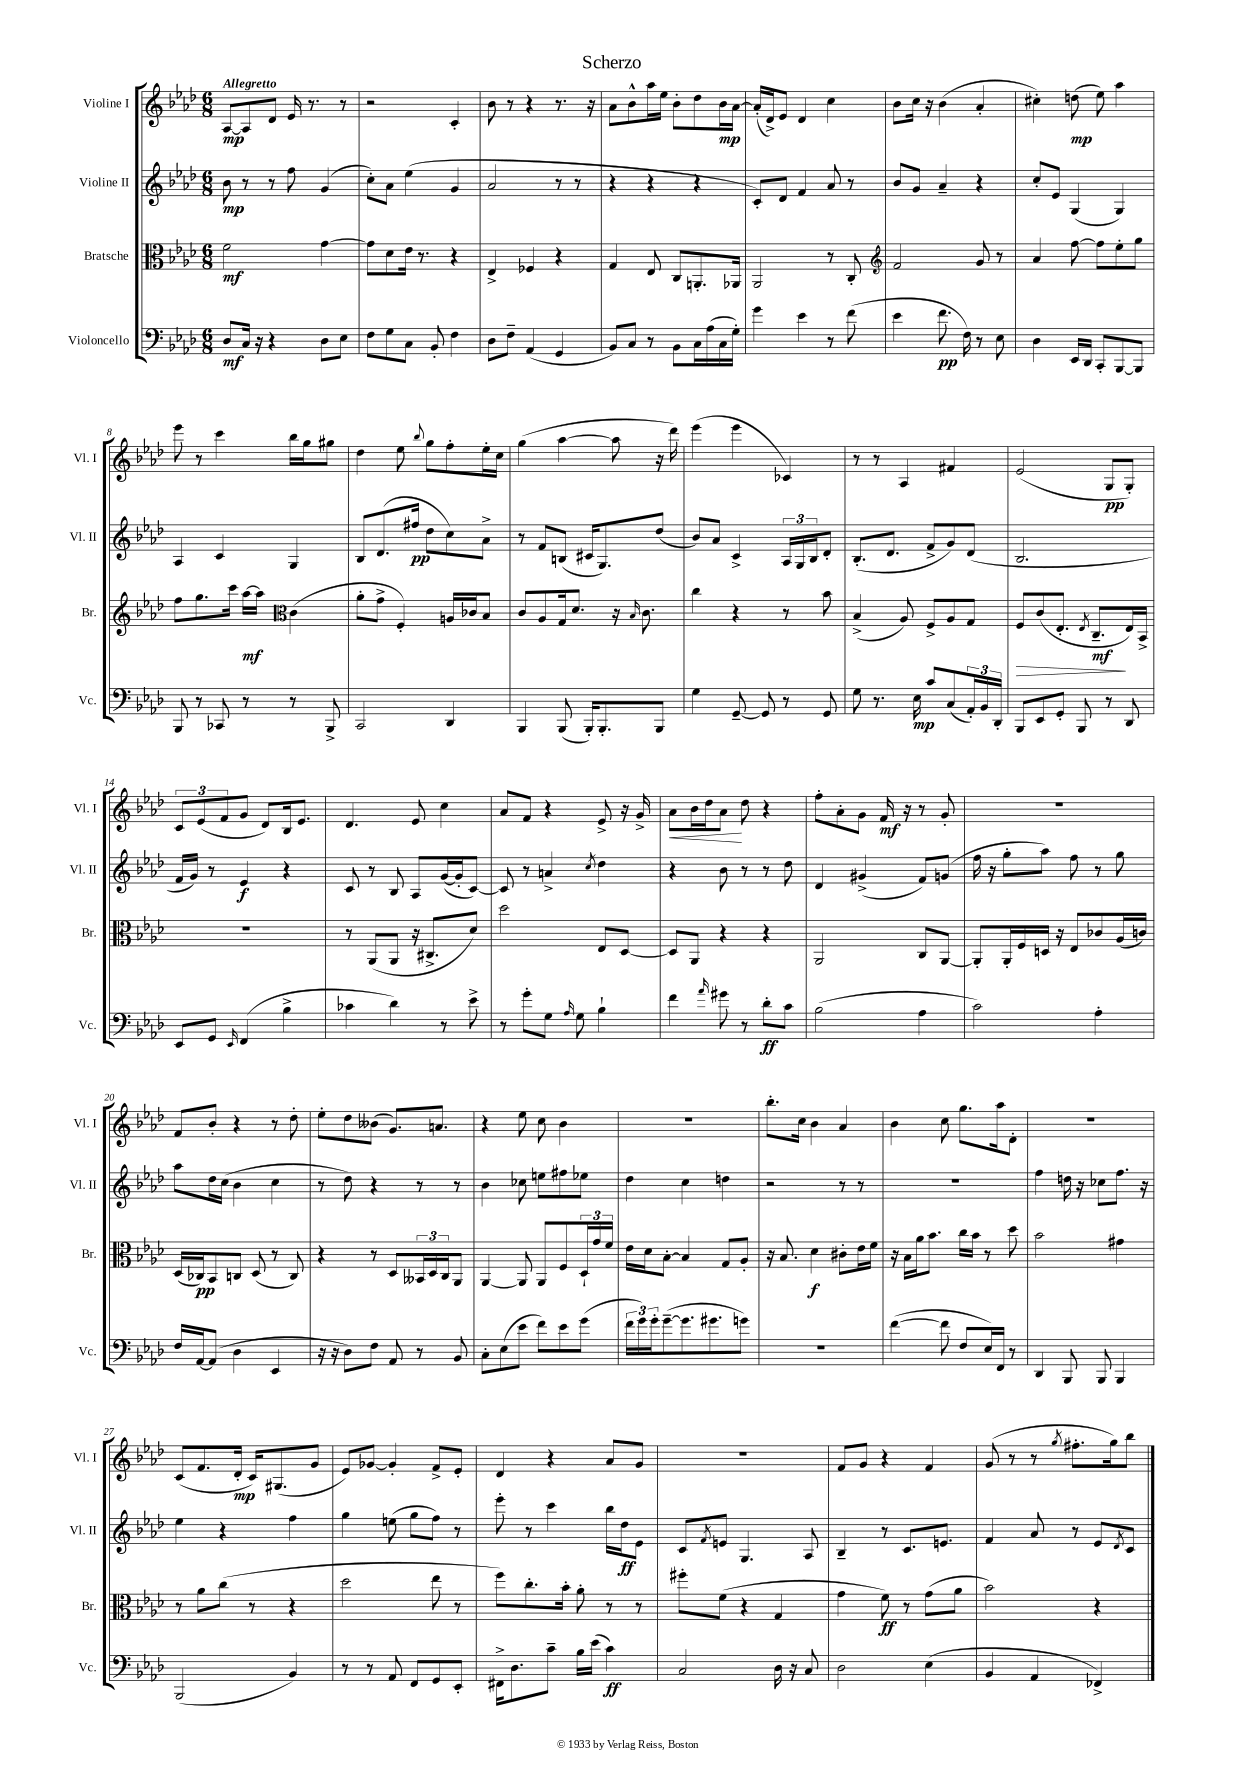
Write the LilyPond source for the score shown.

\header { title = "Scherzo" }
<<
\new StaffGroup <<
\new Staff = "s0" \with { instrumentName = "Violine I" shortInstrumentName = "Vl. I" } {
    \clef treble \key aes \major \numericTimeSignature \time 6/8 \tempo "Allegretto"
    aes8~\mp aes8 des'8 ees'16 r8. r8 |
    r2 c'4-. |
    bes'8 r8 r4 r8. r16 |
    aes'8 bes'8-^ aes''16 ees''16 bes'8-. des''8 bes'16\mp aes'16~ |
    aes'16-.( des'16->) ees'8 des'4 c''4 |
    bes'8 c''16 r16 bes'4( aes'4-. |
    cis''4-.) d''8\mp( ees''8) aes''4 |
    ees'''8 r8 c'''4 bes''16 g''16 gis''8 |
    des''4 ees''8 \appoggiatura { bes''8 } g''8 f''8-. ees''16-. c''16 |
    g''4( aes''4~ aes''8 r16 des'''16) |
    ees'''4( ees'''4 ces'4) |
    r8 r8 aes4 fis'4 |
    ees'2( g8\pp g8-.) |
    \tuplet 3/2 { c'8 ees'8( f'8 } g'8 des'8) bes16 ees'8. |
    des'4. ees'8 c''4 |
    aes'8 f'8 r4 ees'8-> r16 g'16-> |
    aes'8\< bes'16 des''16 aes'8\! des''8 r4 |
    f''8-. aes'8-. g'8 f'16\mf r16 r8 g'8-. |
    R2. |
    f'8 bes'8-. r4 r8 des''8-. |
    ees''8-. des''8 beses'8( g'8.) a'8. |
    r4 ees''8 c''8 bes'4 |
    R2. |
    bes''8.-. c''16 bes'4 aes'4 |
    bes'4 c''8 g''8. aes''16 des'8-. |
    r2. |
    c'8( f'8. des'16-.\mp c'16) gis8.( g'8 |
    ees'8) ges'8~ ges'4-. f'8-> ees'8-. |
    des'4 r4 aes'8 g'8 |
    R2. |
    f'8 g'8 r4 f'4 |
    g'8( r8 r8 \acciaccatura { g''8 } fis''8.-. g''16) bes''8 \bar "|." |
}
\new Staff = "s1" \with { instrumentName = "Violine II" shortInstrumentName = "Vl. II" } {
    \clef treble \key aes \major \numericTimeSignature \time 6/8
    bes'8\mp r8 r8 f''8 g'4( |
    c''8-.) aes'8 ees''4( g'4 |
    aes'2 r8 r8 |
    r4 r4 r4 |
    c'8-.) des'8 f'4 aes'8 r8 |
    bes'8 g'8 aes'4-- r4 |
    c''8-. ees'8 g4( g4) |
    aes4 c'4 g4 |
    bes8 des'8.( fis''16\pp des''8 c''8) aes'8-> |
    r8 f'8 b8( cis'16 g8.) des''8( |
    bes'8) aes'8 c'4-> \tuplet 3/2 { aes16 g16 bes16 } des'8-. |
    bes8.-.( des'8. f'8-> g'8) des'8( |
    bes2. |
    f'16 g'16) r8 ees'4\f r4 |
    c'8 r8 bes8 aes8 g'16~( g'16-. c'8~) |
    c'8 r8 a'4-> \acciaccatura { c''8 } des''4 |
    r4 bes'8 r8 r8 des''8 |
    des'4 gis'4->( f'8) g'8( |
    f''16 r16 g''8-. aes''8) f''8 r8 g''8 |
    aes''8 des''16 c''16( bes'4 c''4 |
    r8 des''8) r4 r8 r8 |
    bes'4 ces''8 e''8 fis''8 ees''8 |
    des''4 c''4 d''4 |
    r2 r8 r8 |
    R2. |
    f''4 d''16 r16 ces''8 f''8. r16 |
    ees''4 r4 f''4 |
    g''4 e''8( g''8 f''8) r8 |
    ees'''8-. r8 c'''4 bes''16 des''16\ff ees'8 |
    c'8 \acciaccatura { f'8 } e'8 g4. aes8 |
    bes4-- r8 c'8. e'8. |
    f'4 aes'8 r8 ees'8 \acciaccatura { des'8 } c'8 \bar "|." |
}
\new Staff = "s2" \with { instrumentName = "Bratsche" shortInstrumentName = "Br." } {
    \clef alto \key aes \major \numericTimeSignature \time 6/8
    f'2\mf g'4~ |
    g'8 des'8 ees'16 r8. r4 |
    ees4-> fes4 r4 |
    g4 ees8 c8 a,8.-. aes,16 |
    aes,2 r8 c8-. |
    \clef treble f'2 g'8 r8 |
    aes'4 f''8~ f''8 ees''8-. g''8 |
    f''8 g''8. c'''16 aes''16~\mf aes''16 \clef alto c'4( |
    aes'8-. g'8-> f4-.) a16 ces'16 bes8 |
    c'8 aes8 g16 des'8. r16 \grace { bes16 } c'8. |
    c''4 r4 r8 bes'8 |
    bes4->( aes8) f8-> aes8 g8 |
    f8\> c'8( ees8.-. \acciaccatura { ees8 } c8.--\mf\! ees16) bes,16-> |
    R2. |
    r8 aes,8( aes,8 r16 cis8.-> des'8) |
    des''2 ees8 des8~ |
    des8 aes,8 r4 r4 |
    aes,2 c8 aes,8~ |
    aes,8-. aes,16-. f16 d16 r16 ees8 ces'8 aes16( c'16) |
    des16( ces16\pp) bes,8 c8 des8( r8 c8) |
    r4 r8 des8 \tuplet 3/2 { beses,16 des16 c16 } aes,8 |
    aes,4~ aes,8 aes,8 f8 \tuplet 3/2 { des16-! g'16 f'16 } |
    ees'16 des'16 bes8~-. bes4 g8 aes8-. |
    r16 bes8. des'4\f cis'8-. ees'16 f'16 |
    r16 bes16 aes'16 bes'8. c''16 bes'16 r8 des''8 |
    bes'2 gis'4 |
    r8 aes'8 c''8( r8 r4 |
    des''2 ees''8 r8 |
    f''8) c''8.-. bes'16-. aes'8-. r8 r8 |
    fis''8-. f'8( r4 g4 |
    g'4 f'8\ff) r8 g'8( aes'8 |
    bes'2) r4 \bar "|." |
}
\new Staff = "s3" \with { instrumentName = "Violoncello" shortInstrumentName = "Vc." } {
    \clef bass \key aes \major \numericTimeSignature \time 6/8
    des8\mf c16 r16 r4 des8 ees8 |
    f8 g8 c8 bes,8-. f4 |
    des8 f8-- aes,4( g,4 |
    bes,8) c8 r8 bes,8 c16 aes16( c16 g16-.) |
    g'4 ees'4 r8 f'8( |
    ees'4 f'8.\pp f16) r8 ees8 |
    des4 ees,16 des,16 c,8-. bes,,8~ bes,,8 |
    bes,,8 r8 ces,8 r8 r8 bes,,8-> |
    c,2 des,4 |
    bes,,4 bes,,8( bes,,16-.) bes,,8.-. bes,,8 |
    g4 g,8~-- g,8 r8 g,8 |
    g8 r8. ees16\mp c'8 c8( \tuplet 3/2 { aes,16-.) bes,16 des,16-. } |
    bes,,8 ees,8 g,8-. bes,,8 r8 des,8 |
    ees,8 g,8 \grace { ees,16 } f,4( bes4-> |
    ces'4 des'4) r8 ees'8-> |
    r8 g'8-. g8 \grace { aes16 } g8 bes4-! |
    f'4 \grace { aes'16 } gis'8 r8 des'8-.\ff c'8 |
    bes2( aes4 |
    c'2) aes4-. |
    f16 aes,16~ aes,8( des4 ees,4 |
    r16 r16 des8) f8 aes,8 r8 bes,8 |
    c8-. ees8( ees'8 f'8) ees'8 g'8( |
    \tuplet 3/2 { f'16 g'16) g'16-. } g'8~--( g'8. gis'8. g'8) |
    R2. |
    f'4~( f'8 f8 ees16) f,16 r8 |
    des,4 bes,,8 bes,,8 bes,,4 |
    bes,,2( bes,4) |
    r8 r8 aes,8 f,8 g,8 ees,8-. |
    fis,16-> des8. c'8-- bes16 ees'16( c'4\ff) |
    c2 des16 r16 c8 |
    des2 ees4( |
    bes,4 aes,4 fes,4->) \bar "|." |
}
>>
>>
